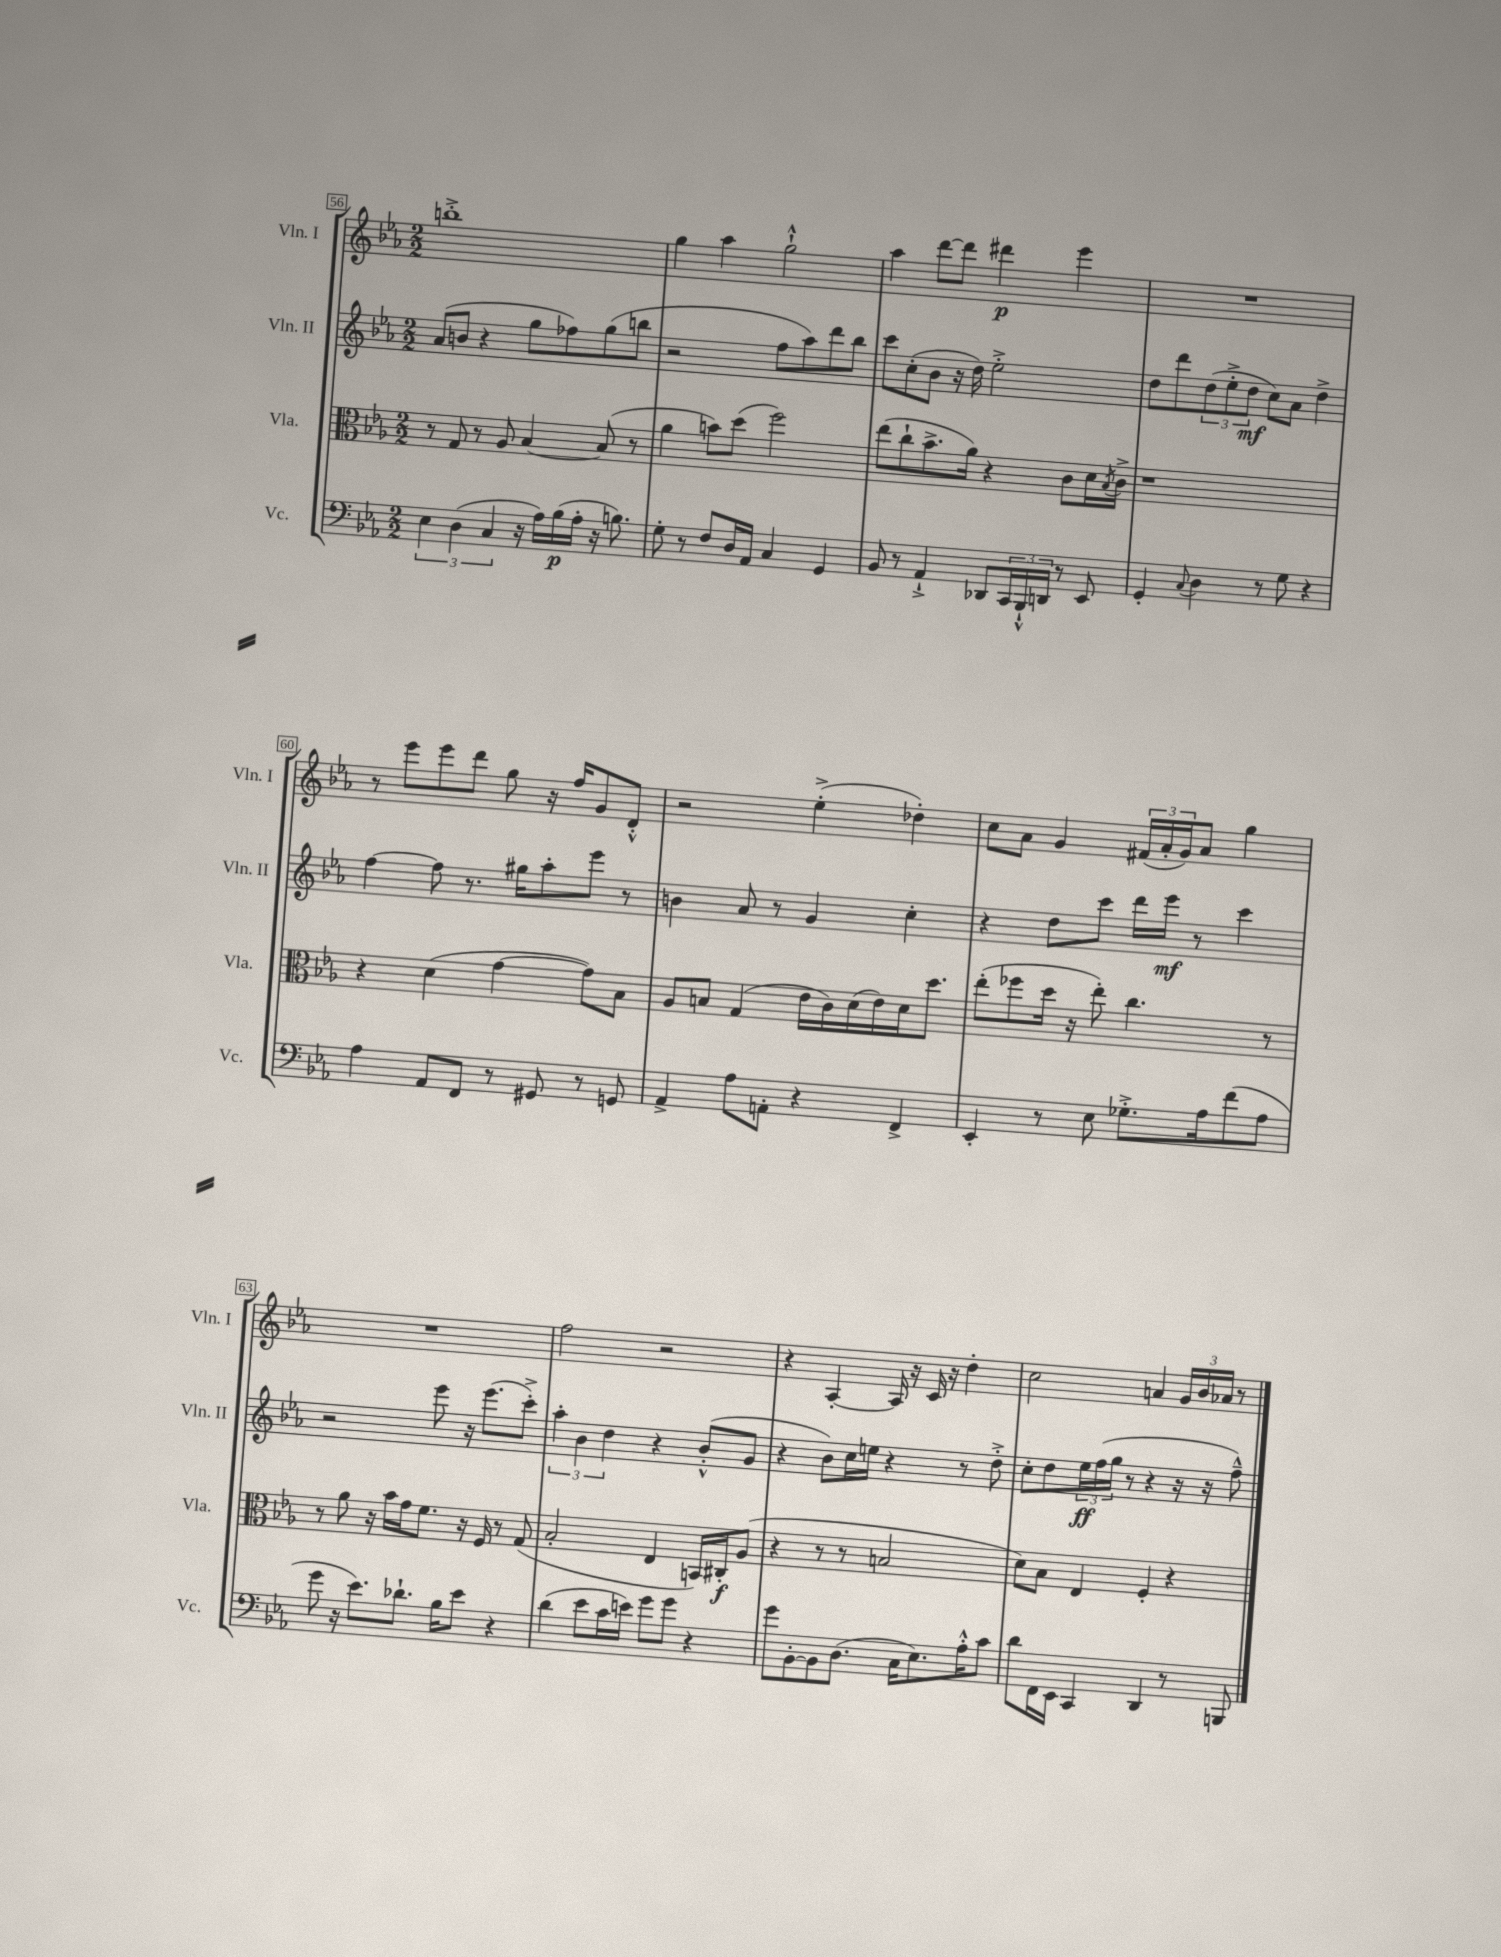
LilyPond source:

<<
\new StaffGroup <<
\new Staff = "s0" \with { instrumentName = "Vln. I" shortInstrumentName = "Vln. I" } {
    \clef treble \key ees \major \numericTimeSignature \time 2/2
    b''1-.-> |
    g''4 aes''4 g''2-!-^ |
    aes''4 d'''8~ d'''8 dis'''4\p ees'''4 |
    R1 |
    r8 ees'''8 ees'''8 d'''8 g''8 r16 f''16 g'8 d'8-.-^ |
    r2 ees''4-.->( des''4-.) |
    c''8 aes'8 g'4 \tuplet 3/2 { fis'16( aes'16-. g'16) } aes'8 g''4 |
    R1 |
    f''2 r2 |
    r4 aes4~-. aes16 r16 c'16 r16 d''4-. |
    c''2 a'4 \tuplet 3/2 { g'16 bes'16 aes'16 } r8 \bar "|." |
}
\new Staff = "s1" \with { instrumentName = "Vln. II" shortInstrumentName = "Vln. II" } {
    \clef treble \key ees \major \numericTimeSignature \time 2/2
    aes'8( b'8 r4 g''8 fes''8) g''8( b''8 |
    r2 f''8 aes''8) d'''8 bes''8 |
    c'''8 c''8-.( bes'8 r16 d''16) ees''2-.-> |
    d''8 d'''8 \tuplet 3/2 { d''8( ees''8-.-> d''8\mf } c''8) aes'8 d''4-> |
    f''4~ f''8 r8. gis''16 aes''8-. ees'''8 r8 |
    b'4 aes'8 r8 g'4 c''4-. |
    r4 d''8 c'''8 d'''16 ees'''16\mf r8 c'''4 |
    r2 ees'''8 r16 ees'''8.( c'''8-.->) |
    \tuplet 3/2 { aes''4-. bes'4 d''4 } r4 bes'8-.-^( g'8 |
    r4 bes'8) c''16 e''16 r4 r8 d''8-.-> |
    c''8-. d''8 \tuplet 3/2 { ees''16\ff f''16( g''16 } r8 r4 r16 r16 f''8---^) \bar "|." |
}
\new Staff = "s2" \with { instrumentName = "Vla." shortInstrumentName = "Vla." } {
    \clef alto \key ees \major \numericTimeSignature \time 2/2
    r8 g8 r8 aes8 bes4~ bes8( r8 |
    aes'4 b'8) d''8( f''2) |
    ees''8( c''8-! bes'8.-> aes'16) r4 c'8 d'16 \acciaccatura { bes8 } c'16-> |
    r1 |
    r4 d'4( g'4~ g'8) bes8 |
    aes8 b8 g4( ees'16 c'16) d'16( ees'16) d'16 d''8. |
    ees''8-.( fes''8 d''16 r16 ees''8-.) c''4. r8 |
    r8 aes'8 r16 bes'16 g'16 f'8. r16 f16 r8 g8( |
    bes2-. ees4 b,16) cis16-.\f aes8( |
    r4 r8 r8 b2 |
    d'8) bes8 ees4 f4-. r4 \bar "|." |
}
\new Staff = "s3" \with { instrumentName = "Vc." shortInstrumentName = "Vc." } {
    \clef bass \key ees \major \numericTimeSignature \time 2/2
    \tuplet 3/2 { ees4 d4( c4 } r16 aes16) bes16\p( aes16-. r16 b8.) |
    g8-. r8 f8 d16 aes,16 c4 g,4 |
    bes,8 r8 aes,4-!-> des,8 \tuplet 3/2 { c,16 bes,,16-!-^ d,16 } r8 ees,8 |
    g,4-. \appoggiatura { c8 } d4 r8 g8 r4 |
    aes4 aes,8 f,8 r8 gis,8 r8 g,8 |
    aes,4-> aes8 a,8-. r4 f,4-> |
    ees,4-. r8 ees8 ges8.-.-> aes16 f'8( aes8 |
    g'8 r16 ees'8.) des'8.-! bes16 ees'8 r4 |
    d'4( ees'8 c'16 e'16) g'8 g'8 r4 |
    g'8 bes,8~-. bes,8 d8.( c16 ees8.) aes16-.-^ c'8 |
    d'8 f,16 ees,16 c,4 d,4 r8 b,,8 \bar "|." |
}
>>
>>
\layout { \context { \Score currentBarNumber = #56 \override BarNumber.stencil = #(make-stencil-boxer 0.1 0.3 ly:text-interface::print) } }
